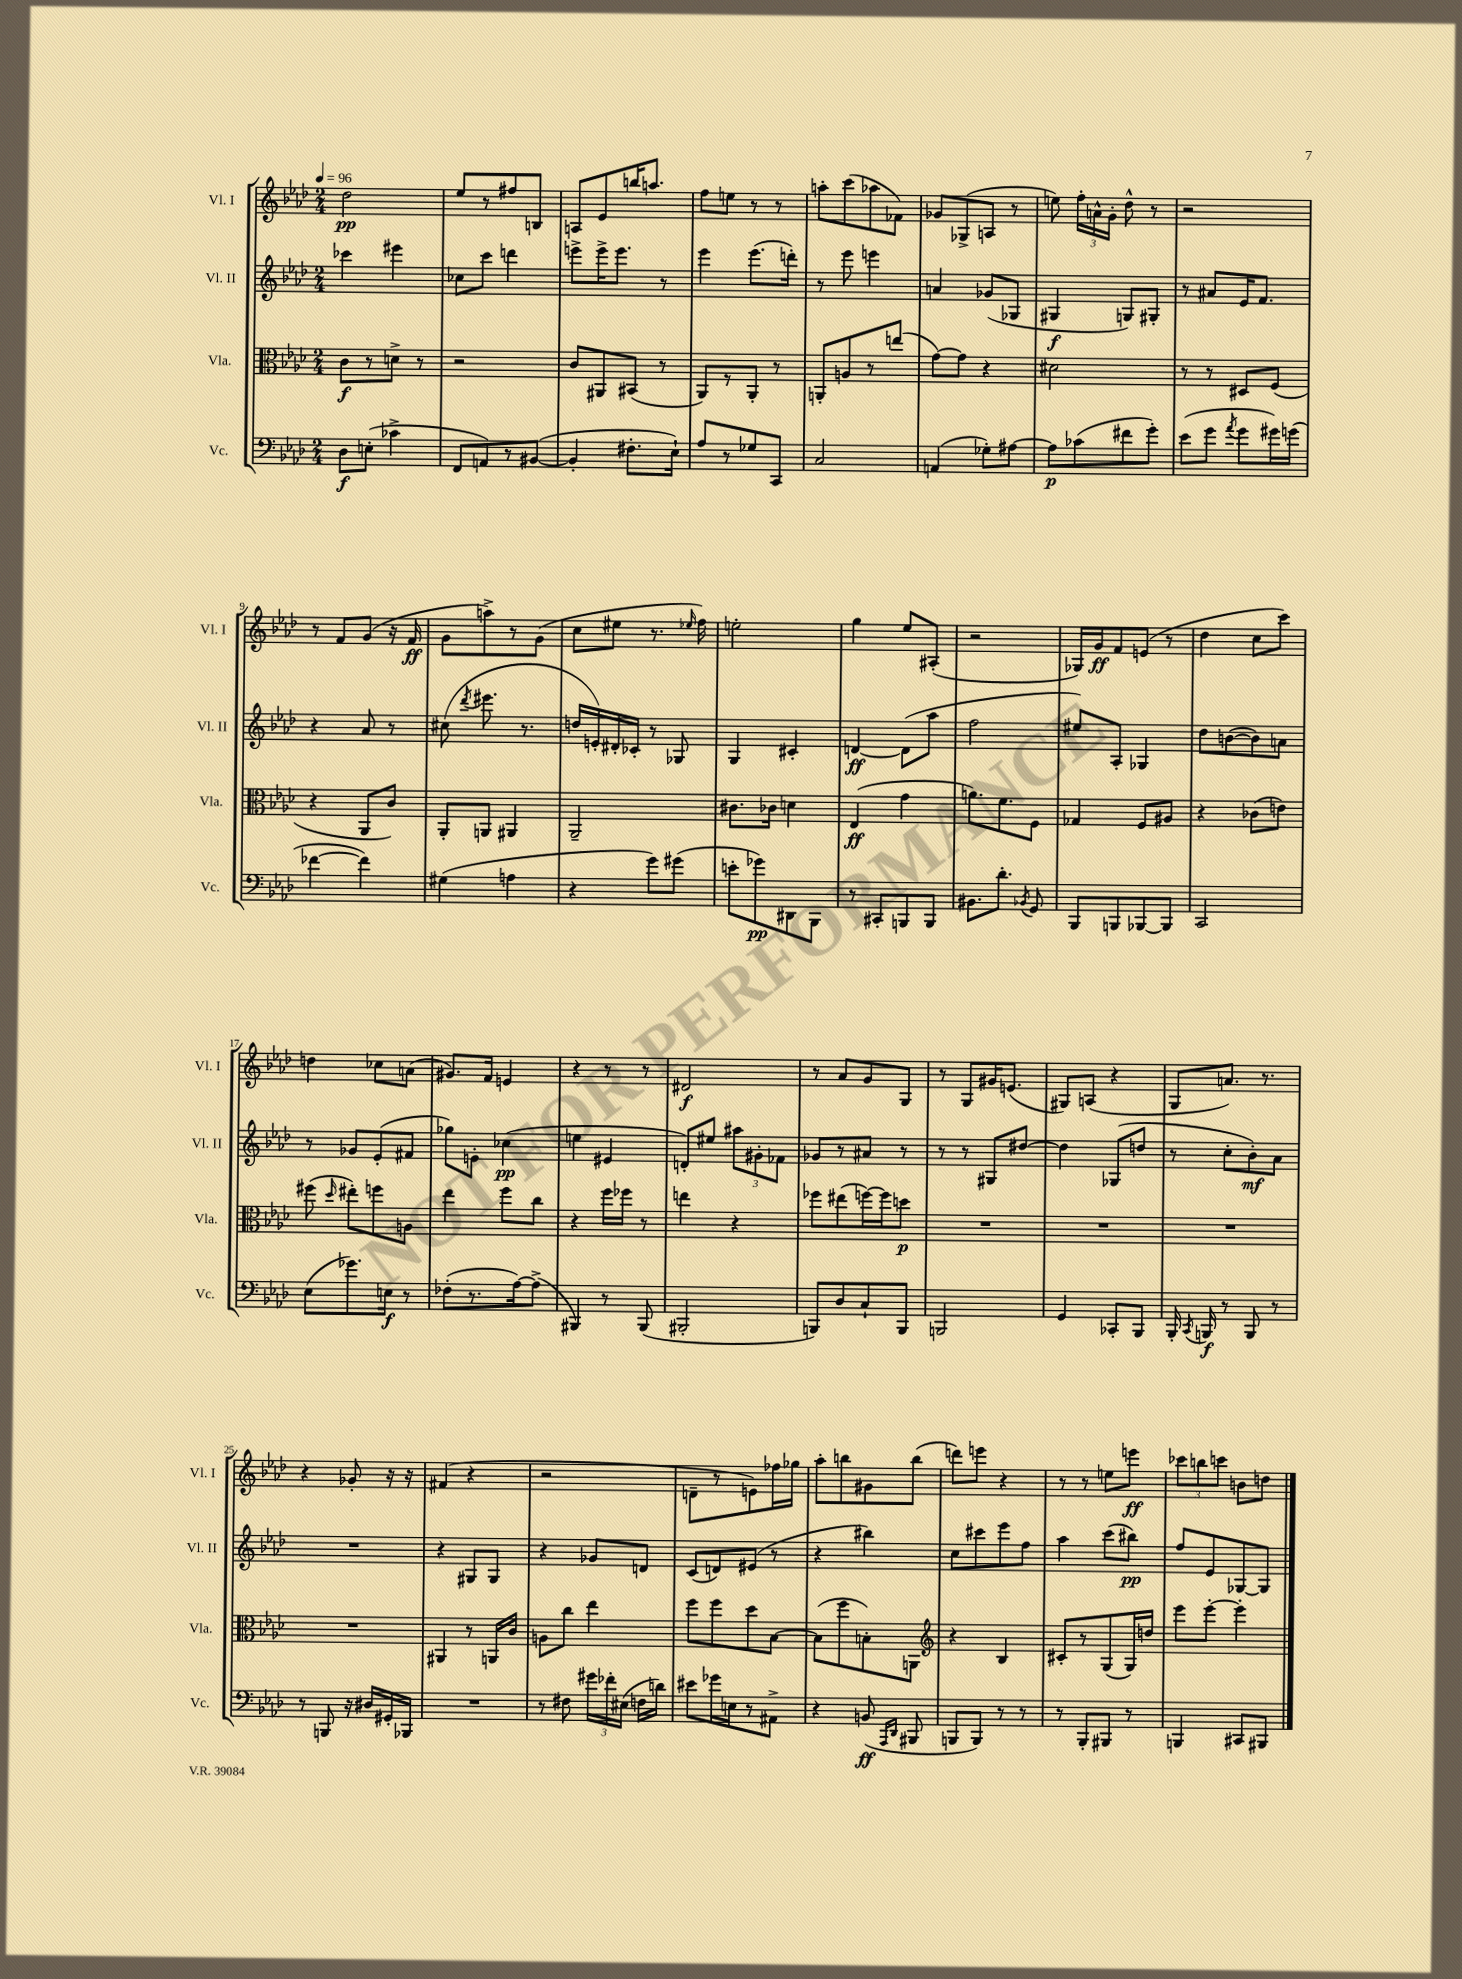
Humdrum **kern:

**kern	**kern	**kern	**kern
*staff4	*staff3	*staff2	*staff1
*clefF4	*clefC3	*clefG2	*clefG2
*k[b-e-a-d-]	*k[b-e-a-d-]	*k[b-e-a-d-]	*k[b-e-a-d-]
*M2/4	*M2/4	*M2/4	*M2/4
*MM96	*MM96	*MM96	*MM96
8D-\L	8c\L	4ccc-\	2dd-\
(8E'\J	8r	.	.
4c-^\	8d^\J	4eee#\	.
.	8r	.	.
=	=	=	=
8FF/L	2r	8cc-\L	8ee-/L
8AA/)	.	8ccc\J	8r
8r	.	4ddd\	8ff#/
([8BB#/J	.	.	8B/J
=	=	=	=
4BB#'/]	8c/L	8eee^\L	8A/L
.	8AA#/	16eee^\K	8e-/
.	.	8.eee\J	.
8.F#'\L	(8BB#/J	.	16bb/K
.	.	.	8.aa/J
.	8r	8r	.
16E-`\Jk)	.	.	.
=	=	=	=
8A-/L	8AA-/L)	4eee-\	8ff\L
8r	8r	.	8ee\J
8G-/	8AA-'/J	(8.eee-\L	8r
8CC/J	8r	.	8r
.	.	16ddd'\Jk)	.
=	=	=	=
2C/	8AA'/L	8r	8aa'\L
.	8A/	8eee-\	(8ccc\
.	8r	4eee\	8aa-\
.	(8ee/J	.	8f-\J)
=	=	=	=
(4AA/	[8g\L)	4a/	8g-/L
.	8g\]J	.	(8G-^/
8G-'\L)	4r	(8g-/L	8A/J
[8A#\J	.	8G-/J	8r
=	=	=	=
8A#\]L	2d#\	4G#/	8ee\)
(8c-\	.	.	24ff'\LL
.	.	.	24a^^\
.	.	.	24g'\JJ
8f#\	.	8G/L)	8dd-^^\
8g'\J)	.	8G#'/J	8r
=	=	=	=
(8e-\L	8r	8r	2r
8g\J	8r	8a#/L	.
8qa-/	.	.	.
8g\L	8D#/L	16e-/K	.
.	.	8.f/J	.
16g#\L)	(8F/J	.	.
(16g\JJ	.	.	.
=	=	=	=
[4f-\	4r	4r	8r
.	.	.	8f/L
4f-\])	8AA-/L	8a-/	(8g/J
.	8c/J)	8r	16r
.	.	.	16f/
=	=	=	=
(4G#\	8AA-'/L	(8cc#\	8g\L
.	.	8qddd-/	.
.	8AA/J	8.eee#\	8aa^\)
4A\	4AA#/	.	8r
.	.	8.r	.
.	.	.	(8g\J
=	=	=	=
4r	2AA-~/	16dd/LL	8cc\L
.	.	16e'/)	.
.	.	16d#'/	8ee#\J
.	.	16c-'/JJ	.
8g\L)	.	8r	8.r
(8g#\J	.	8G-/	.
.	.	.	16qqee-/
.	.	.	16ff\)
=	=	=	=
8e'\L	8.c#\L	4G/	2ee'\
8g-\)	.	.	.
.	16c-\Jk	.	.
8DD#\	4d\	4c#'/	.
8BBB-\J	.	.	.
=	=	=	=
8r	(4E-/	[4d/	4gg\
8CC#'/L	.	.	.
8BBB/	4g\	(8d\]L	8ee-/L
8BBB/J	.	8aa-\J	(8A#'/J
=	=	=	=
8.BB#\L	8.a\L)	2ff\	2r
8.d-'\J	8.f\	.	.
8qBB-/	.	.	.
8GG/	8F\J	.	.
=	=	=	=
8BBB-/L	4G-/	8ee#/L)	16G-/LL)
.	.	.	16g/J
8BBB/	.	8A-'/J	8f/
[8BBB-/	8F/L	4G-/	(8e/J
8BBB-/]J	8A#/J	.	8r
=	=	=	=
2CC/	4r	8dd-\L	4dd-\
.	.	([8b\	.
.	(8c-\L	8b\])	8cc\L
.	8e\J)	8a\J	8ccc\J)
=	=	=	=
(8E-\L	(8ff#\	8r	4dd\
.	16qqdd-/	.	.
8.g-\)	8ee#'\L)	8g-/L	.
.	8ff\	(8e-'/	8cc-\L
16E\Jk	.	.	.
8r	8A\J	8f#/J	(8a\J
=	=	=	=
(8F-'\L	4ee-\	8gg-\L)	8.g#/L)
8.r	.	8e'\J	.
.	.	.	16f/Jk
.	8ff\L	(4cc-\	4e/
[16A-\k)	.	.	.
(8A-^\]J	8cc\J	.	.
=	=	=	=
4BBB#/)	4r	4ee\	4r
8r	16ff\LL	4e#/	8r
.	16ff-\JJ	.	.
(8BBB#/	8r	.	8r
=	=	=	=
2BBB#'/	4ee\	8d'/L)	2d#/
.	.	8ee#/J	.
.	4r	12aa#\L	.
.	.	12g#'\	.
.	.	12f-\J	.
=	=	=	=
8BBB/L)	8ff-\L	8g-/L	8r
8D-/	(8ee#\	8r	8a-/L
8C`/	[16ff\L)	8a#/J	8g/
.	16ff\]J	.	.
8BBB/J	8dd\J	8r	8G/J
=	=	=	=
2BBB/	2r	8r	8r
.	.	8r	8G/L
.	.	8G#/L	16g#/K
.	.	.	(8.e/J
.	.	[8dd#/J	.
=	=	=	=
4GG/	2r	4dd#\]	8G#/L)
.	.	.	(8A/J
8CC-'/L	.	(8G-/L	4r
8BBB-/J	.	8dd/J	.
=	=	=	=
16BBB-'/	2r	8r	8G/L
8qCC/	.	.	.
16BBB/	.	.	.
8r	.	8cc'\L	8.a/J)
8BBB/	.	8b-'\)	.
.	.	.	8.r
8r	.	8a-\J	.
=	=	=	=
8r	2r	2r	4r
8BBB/	.	.	.
16r	.	.	8g-'/
16D#/LL	.	.	.
16GG#'/	.	.	16r
16BBB-/JJ	.	.	16r
=	=	=	=
2r	4AA#/	4r	(4f#/
.	8r	8G#/L	4r
.	16AA/LL	8G#/J	.
.	16c/JJ	.	.
=	=	=	=
8r	8A\L	4r	2r
8F#\	8cc\J	.	.
24g#\LL	4ee-\	8g-/L	.
24f-'\	.	.	.
(24E#\JJ	.	.	.
16F\LL	.	8d/J	.
16d\JJ)	.	.	.
=	=	=	=
8e#\L	8ff\L	(8c/L	8d~\L
16g-\L	8ff\	8d/)	8r
16E\J	.	.	.
8r	8dd-\	(8e#/J	8e\)
8AA#^\J	[8B-\J	8r	16ff-\L
.	.	.	16gg-\JJ
=	=	=	=
4r	(8B-\]L	4r	8aa-'\L
.	8ff\	.	8bb\
(8BB/	8B'\)	4bb#\)	8g#\
16qqAAA-/LL	.	.	.
16qqDD-/JJ	.	.	.
8BBB#/	8AA\J	.	(8bb\J
=	=	=	=
*	*clefG2	*	*
8BBB/L	4r	8cc\L	8ddd\L)
8BBB/J)	.	8ccc#\	8eee\J
8r	4B-/	8eee-\	4r
8r	.	8ff\J	.
=	=	=	=
8r	8c#'/L	4aa-\	8r
8BBB-'/L	8r	.	8r
8BBB#/J	(8G/	(8ccc\L	8ee\L
8r	16G/L)	8bb#\J)	8eee\J
.	16dd/JJ	.	.
=	=	=	=
4BBB/	8eee-\L	8ff/L	12ccc-\L
.	.	.	12bb\
.	[8eee-'\J	8e-/	.
.	.	.	12ccc\J
8CC#/L	4eee-'\]	[8G-/	8b\L
8BBB#/J	.	8G-/]J	8dd\J
==	==	==	==
*-	*-	*-	*-
